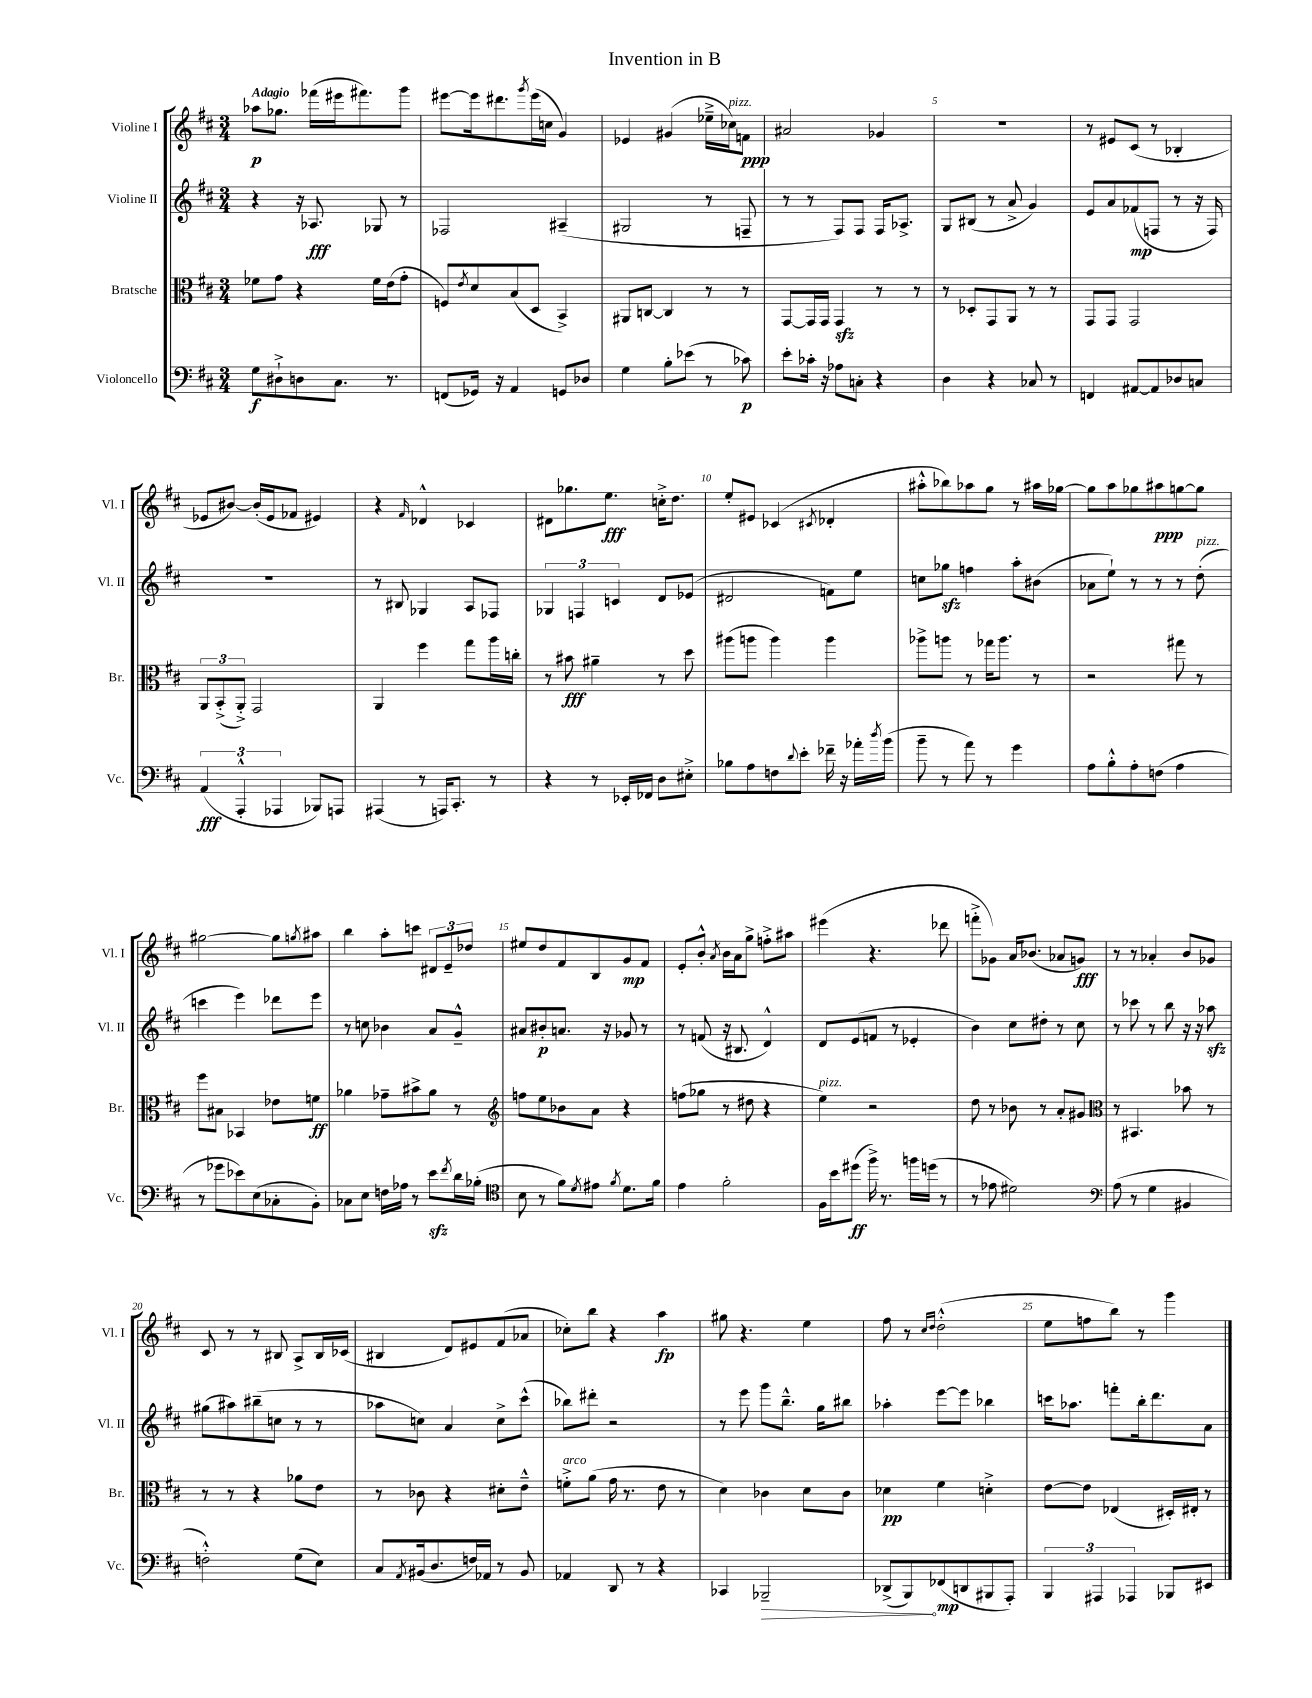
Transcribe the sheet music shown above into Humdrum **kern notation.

**kern	**kern	**kern	**kern
*staff4	*staff3	*staff2	*staff1
*clefF4	*clefC3	*clefG2	*clefG2
*k[f#c#]	*k[f#c#]	*k[f#c#]	*k[f#c#]
*M3/4	*M3/4	*M3/4	*M3/4
8G	8f-	4r	8aa-
8D#`^	8g	.	8.gg-
8D	4r	16r	.
.	.	8.A-	(16fff-
8.C#	.	.	16eee#
.	.	.	8.fff#)
.	16f-	8G-	.
8.r	(16e	.	.
.	8g'	8r	8ggg
=	=	=	=
(8FF	8F)	2F-	[8eee#
.	8qe	.	.
16GG-)	8d	.	16eee#]
16r	.	.	8.ddd#
4AA	(8B	.	.
.	.	.	8qggg
.	8D	.	(16eee#
.	.	.	16cc
8GG	4BB^)	(4A#~	4g)
8D-	.	.	.
=	=	=	=
4G	8AA#	2G#	4e-
.	[8C	.	.
8B'	4C]	.	(4g#
(8e-	.	.	.
8r	8r	8r	16ee-~^
.	.	.	16cc-)
8c-)	8r	8F~	8f
=	=	=	=
8e'	[8GG	8r	2a#
16c-'	16GG]	8r	.
16r	16GG	.	.
8A-	4GG	8F#)	.
8C'	.	8F#	.
4r	8r	16F#	4g-
.	.	8.A-^	.
.	8r	.	.
=	=	=	=
4D	8r	8G	2.r
.	8D-'	(8B#	.
4r	8GG	8r	.
.	8AA	8a^	.
8C-	8r	4g)	.
8r	8r	.	.
=	=	=	=
4FF	8GG	8e	8r
.	8GG	8a	8e#
[8AA#	2GG	(8f-	(8c#
8AA#]	.	8F	8r
8D-	.	8r	4B-'
8C	.	16r	.
.	.	16F)	.
=	=	=	=
(6AA	12AA	2.r	8e-
.	(12BB'^	.	.
.	.	.	[8b#)
6AAA'^^	12AA'^)	.	.
.	2GG	.	(16b#']
.	.	.	16e-
6AAA-	.	.	.
.	.	.	8f-
8BBB-)	.	.	4e#)
8AAA	.	.	.
=	=	=	=
(4AAA#	4AA	8r	4r
.	.	8B#	.
.	.	.	16qqf#
8r	4ff#	4G-	4d-^^
16AAA)	.	.	.
8.CC#'	.	.	.
.	8gg	8A	4c-
8r	16aa	8F-	.
.	16cc'	.	.
=	=	=	=
4r	8r	6G-	8d#
.	8b#	.	8.gg-
.	.	6F	.
8r	4a#~	.	.
.	.	.	8.ee
.	.	6c	.
16EE-'	.	.	.
16FF-	.	.	.
8D	8r	8d	16cc'^
.	.	.	8.dd
8E#'^	8dd	(8e-	.
=	=	=	=
8B-	(8aa#	2d#	8ee'
8A	8aa	.	8e#
8F	4aa)	.	(4c-
8qqd	.	.	.
8e'	.	.	.
.	.	.	8qc#
16f-~	4aa	8f)	4d-'
16r	.	.	.
16a-'	.	8ee	.
8qdd	.	.	.
(16b	.	.	.
=	=	=	=
8b~	8aa-^	8cc	8aa#'^^
8r	8aa	8gg-	8bb-)
8a)	8r	4ff	8aa-
8r	16gg-	.	8gg
.	8.aa	.	.
4g	.	8aa'	8r
.	8r	(8b#	16aa#
.	.	.	[16gg-
=	=	=	=
8A	2r	8a-	8gg-]
8B'^^	.	8ee`)	8aa
8A'	.	8r	8gg-
(8F	.	8r	8aa#
4A	8gg#	8r	[8gg
.	8r	(8dd'	8gg]
=	=	=	=
8r	8ff#	4ccc	[2gg#
8g-	8B#	.	.
8e-)	4BB-	4eee)	.
(8E	.	.	.
8C-'	8e-	8ddd-	8gg#]
.	.	.	8qgg
8BB')	8f	8eee	8aa#
=	=	=	=
8C-	4a-	8r	4bb
8E	.	8cc	.
16F	8g-~	4b-	8aa'
16A-	.	.	.
8r	8b#^	.	8ccc
8e	8a-	8a	12d#
.	.	.	12e~
8qf#	.	.	.
16d	8r	8g~^^	.
.	.	.	12dd-
(16B-'	.	.	.
=	=	=	=
*clefC4	*clefG2	*	*
8B	8ff	8a#	8ee#
8r	8ee	8b#'	8dd
8f#)	8b-	8.a	8f#
8qd	.	.	.
8e#	8a	.	8B
.	.	16r	.
8qf#	.	.	.
8.d	4r	8g-	8g
.	.	8r	8f#
16f#	.	.	.
=	=	=	=
4e	(8ff	8r	8e'
.	8gg-	(8f	8b'^^
.	.	.	8qa
2f#'	8r	16r	16b
.	.	8.B#	16a
.	8dd#	.	8gg^
.	4r	4d^^)	8ff'^
.	.	.	8aa#
=	=	=	=
16F#	4ee)	8d	(4eee#
16b	.	.	.
(8dd#	.	(8e	.
16ff#^)	2r	8f	4.r
8.r	.	.	.
.	.	8r	.
16ff	.	4e-'	.
(16dd	.	.	.
8r	.	.	8ddd-
=	=	=	=
8r	8dd	4b)	8fff'^
8e-	8r	.	8g-)
2d#)	8b-	8cc#	16a
.	.	.	(8.b-
.	8r	8dd#'	.
.	8a'	8r	8a-
.	8g#	8cc#	8g)
=	=	=	=
*clefF4	*clefC3	*	*
(8A	8r	8r	8r
8r	4.BB#	8ccc-	8r
4G	.	8r	4a-'
.	.	8bb	.
4BB#	8b-	16r	8b
.	.	16r	.
.	8r	8aa-	8g-
=	=	=	=
2F'^^)	8r	(8gg#	8c#
.	8r	8aa#)	8r
.	4r	(8bb#~	8r
.	.	8cc	8B#
(8G	8a-	8r	8A^
8E)	8e	8r	16B#
.	.	.	(16c-
=	=	=	=
8C#	8r	8aa-	4B#
8qAA	.	.	.
(16BB#	8c-	8cc)	.
8.D	.	.	.
.	4r	4a	8d)
16F)	.	.	8e#
16AA-	.	.	.
8r	8d#'	8cc^	(8f#
8BB#	8e~^^	(8ccc#^^	8a-
=	=	=	=
4AA-	8f'^	8bb-)	8cc-')
.	(8a	8ddd#'	8bb
8DD	16g	2r	4r
.	8.r	.	.
8r	.	.	.
4r	8e	.	4aa
.	8r	.	.
=	=	=	=
4CC-	4d)	8r	8gg#
.	.	8eee	4.r
2BBB-~	4c-	8ggg	.
.	.	8.bb~^^	.
.	8d	.	4ee
.	.	16gg	.
.	8c-	8bb#	.
=	=	=	=
(8DD-^	4d-	4aa-'	8ff#
8BBB)	.	.	8r
.	.	.	16qqcc#
.	.	.	16qqdd
(8FF-	4f#	[8eee	(2dd'^^
8DD	.	8eee]	.
8BBB#	4d'^	4bb-	.
8AAA')	.	.	.
=	=	=	=
6BBB	[8e	16ccc	8ee
.	.	8.aa-	.
.	8e]	.	8ff
6AAA#	.	.	.
.	(4E-	8fff'	8bb)
6AAA-	.	.	.
.	.	16bb'	8r
.	.	8.ddd	.
8BBB-	16D#')	.	4ggg
.	16E#'	.	.
8EE#	8r	8a	.
==	==	==	==
*-	*-	*-	*-
